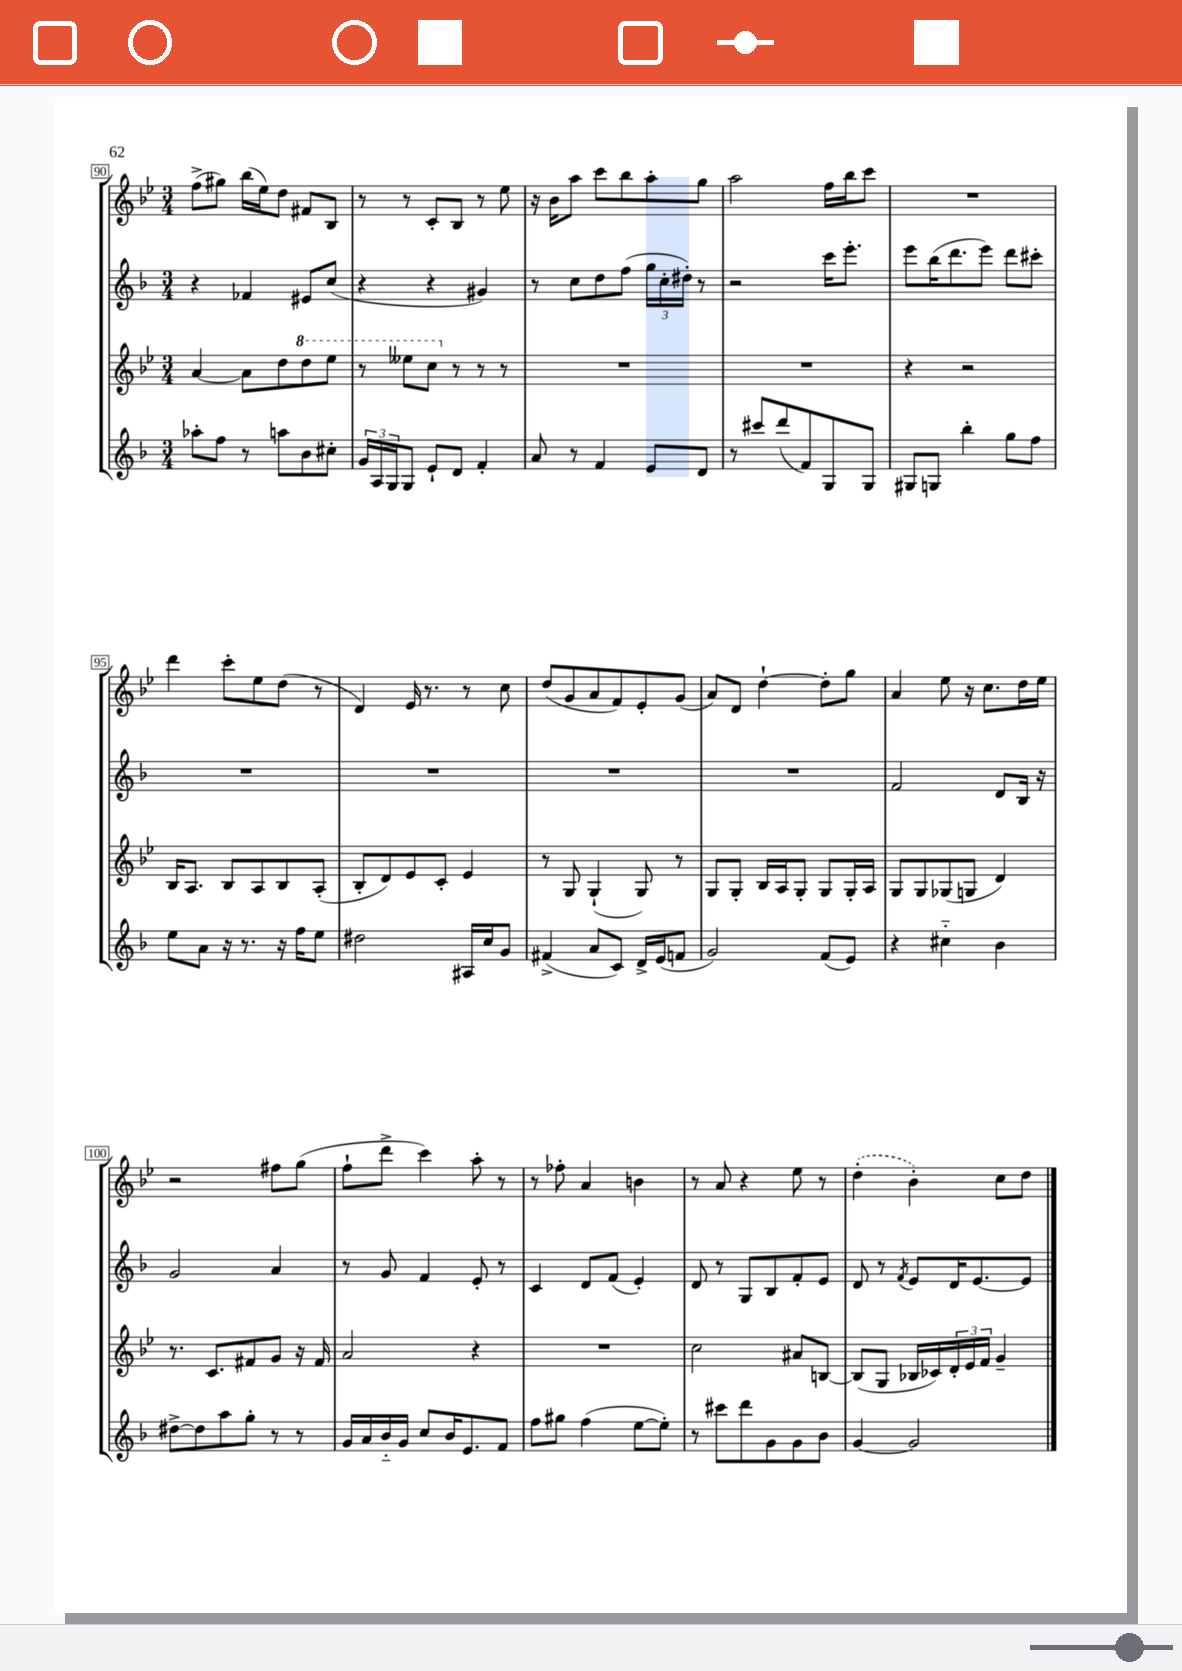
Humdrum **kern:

**kern	**kern	**kern	**kern
*part4	*part3	*part2	*part1
*staff4	*staff3	*staff2	*staff1
*clefG2	*clefG2	*clefG2	*clefG2
*k[b-]	*k[b-e-]	*k[b-]	*k[b-e-]
*M3/4	*M3/4	*M3/4	*M3/4
=90	=90	=90	=90
8aa-X'\L	[4a/	4r	(8ff^\L
8ff\J	.	.	8gg#X\J)
8r	8a\L]	4f-X/	(16bb-\LL
.	.	.	16ee-\J)
8aan\L	8dd\	.	8dd\J
*	*8va	*	*
8b-\	8ddd\	8e#X/L	8f#X/L
8cc#X'\J	8eee-\J	(8cc/J	8B-/J
=91	=91	=91	=91
24g/LL	8r	4r	8r
24A/	.	.	.
24G/J	.	.	.
8G/J	8eee--X\L	.	8r
8e`/L	8ccc\J	4r	8c'/L
*	*X8va	*	*
8d/J	8r	.	8B-/J
4f'/	8r	4g#X/)	8r
.	8r	.	8ee-\
=92	=92	=92	=92
8a/	2.r	8r	16r
.	.	.	16b-\KL
8r	.	8cc\L	8aa\J
4f/	.	8dd\	8ccc\L
.	.	(8ff\J	8bb-\
8e/L	.	24gg\LL	8aa'\
.	.	24cc'\	.
.	.	24dd#X'\JJ)	.
8d/J	.	8r	8gg\J
=93	=93	=93	=93
8r	2.r	2r	2aa\
8ccc#X/L	.	.	.
(8ddd/	.	.	.
8f/)	.	.	.
8G/	.	16ccc\KL	16ff\LL
.	.	8.eee'\J	16bb-\J
8G/J	.	.	8ccc\J
=94	=94	=94	=94
8G#X/L	4r	8eee\L	2.r
8Gn/J	.	(16bb-\K	.
.	.	8.ddd\	.
4bb-'\	2r	.	.
.	.	8eee\J)	.
8gg\L	.	8ddd\L	.
8ff\J	.	8ccc#X'\J	.
!!LO:LB:g=z
=95	=95	=95	=95
8ee\L	16B-/KL	2.r	4ddd\
.	8.A/J	.	.
8a\J	.	.	.
16r	8B-/L	.	8ccc'\L
8.r	.	.	.
.	8A/	.	8ee-\
16r	8B-/	.	(8dd\J
16ff\KL	.	.	.
8ee\J	(8A'/J	.	8r
=96	=96	=96	=96
2dd#X\	8B-'/L	2.r	4d/)
.	8d/)	.	.
.	8e-/	.	16e-/
.	.	.	8.r
.	8c'/J	.	.
16A#X/LL	4e-/	.	8r
16cc/J	.	.	.
8g/J	.	.	8cc\
=97	=97	=97	=97
(4f#X^/	8r	2.r	(8dd/L
.	8G/	.	8g/
8a/L	(4G`/	.	8a/
8c/J)	.	.	8f/)
16d^/LL	8G/)	.	8e-'/
(16e/J	.	.	.
8fn/J	8r	.	(8g/J
=98	=98	=98	=98
2g/)	8G/L	2.r	8a/L)
.	8G'/J	.	8d/J
.	16B-/LL	.	[4dd`\
.	16A/J	.	.
.	8G'/J	.	.
(8f/L	8G/L	.	8dd'\L]
8e/J)	16G'/L	.	8gg\J
.	16A/JJ	.	.
=99	=99	=99	=99
4r	8G/L	2f/	4a/
.	8G/	.	.
4cc#X\	(8G-X/	.	8ee-\
.	8Gn/J	.	16r
.	.	.	8.cc\L
4b-\	4d/)	8d/L	.
.	.	16B-/Jk	16dd\L
.	.	16r	16ee-\JJ
!!LO:LB:g=z
=100	=100	=100	=100
[8dd#X^\L	8.r	2g/	2r
8dd#\]	.	.	.
.	8.c/L	.	.
8aa\	.	.	.
8gg'\J	8f#X/	.	.
8r	8g/J	4a/	8ff#X\L
8r	16r	.	(8gg\J
.	16f#/	.	.
=101	=101	=101	=101
16g/LL	2a/	8r	8ff`\L
16a/	.	.	.
16b-/	.	8g/	8ddd^\J
16g/JJ	.	.	.
8cc/L	.	4f/	4ccc\)
16b-/K	.	.	.
8.e/	.	.	.
.	4r	8e'/	8aa'\
8f/J	.	8r	8r
=102	=102	=102	=102
8ff\L	2.r	4c/	8r
8gg#X\J	.	.	8ff-X'\
(4ff\	.	8d/L	4a/
.	.	(8f/J	.
[8ee\L	.	4e'/)	4bn\
8ee'\J])	.	.	.
=103	=103	=103	=103
8r	2cc\	8d/	8r
8ccc#X\L	.	8r	8a/
8ddd\	.	8G/L	4r
8g\	.	8B-/	.
8g\	8a#X/L	8f'/	8ee-\
8b-\J	[8Bn/J	8e/J	8r
=104	=104	=104	=104
[4g/	(8B/L]	8d/	(4dd'\
.	8G/J	8r	.
.	.	8qf/	.
2g/]	16B-X/LL	8e/L	4b-'\)
.	16c-X/)	.	.
.	24d'/	16d/K	.
.	24e-/	.	.
.	.	[8.e/	.
.	24f/JJ	.	.
.	4g~/	.	8cc\L
.	.	8e/J]	8dd\J
==	==	==	==
*-	*-	*-	*-
